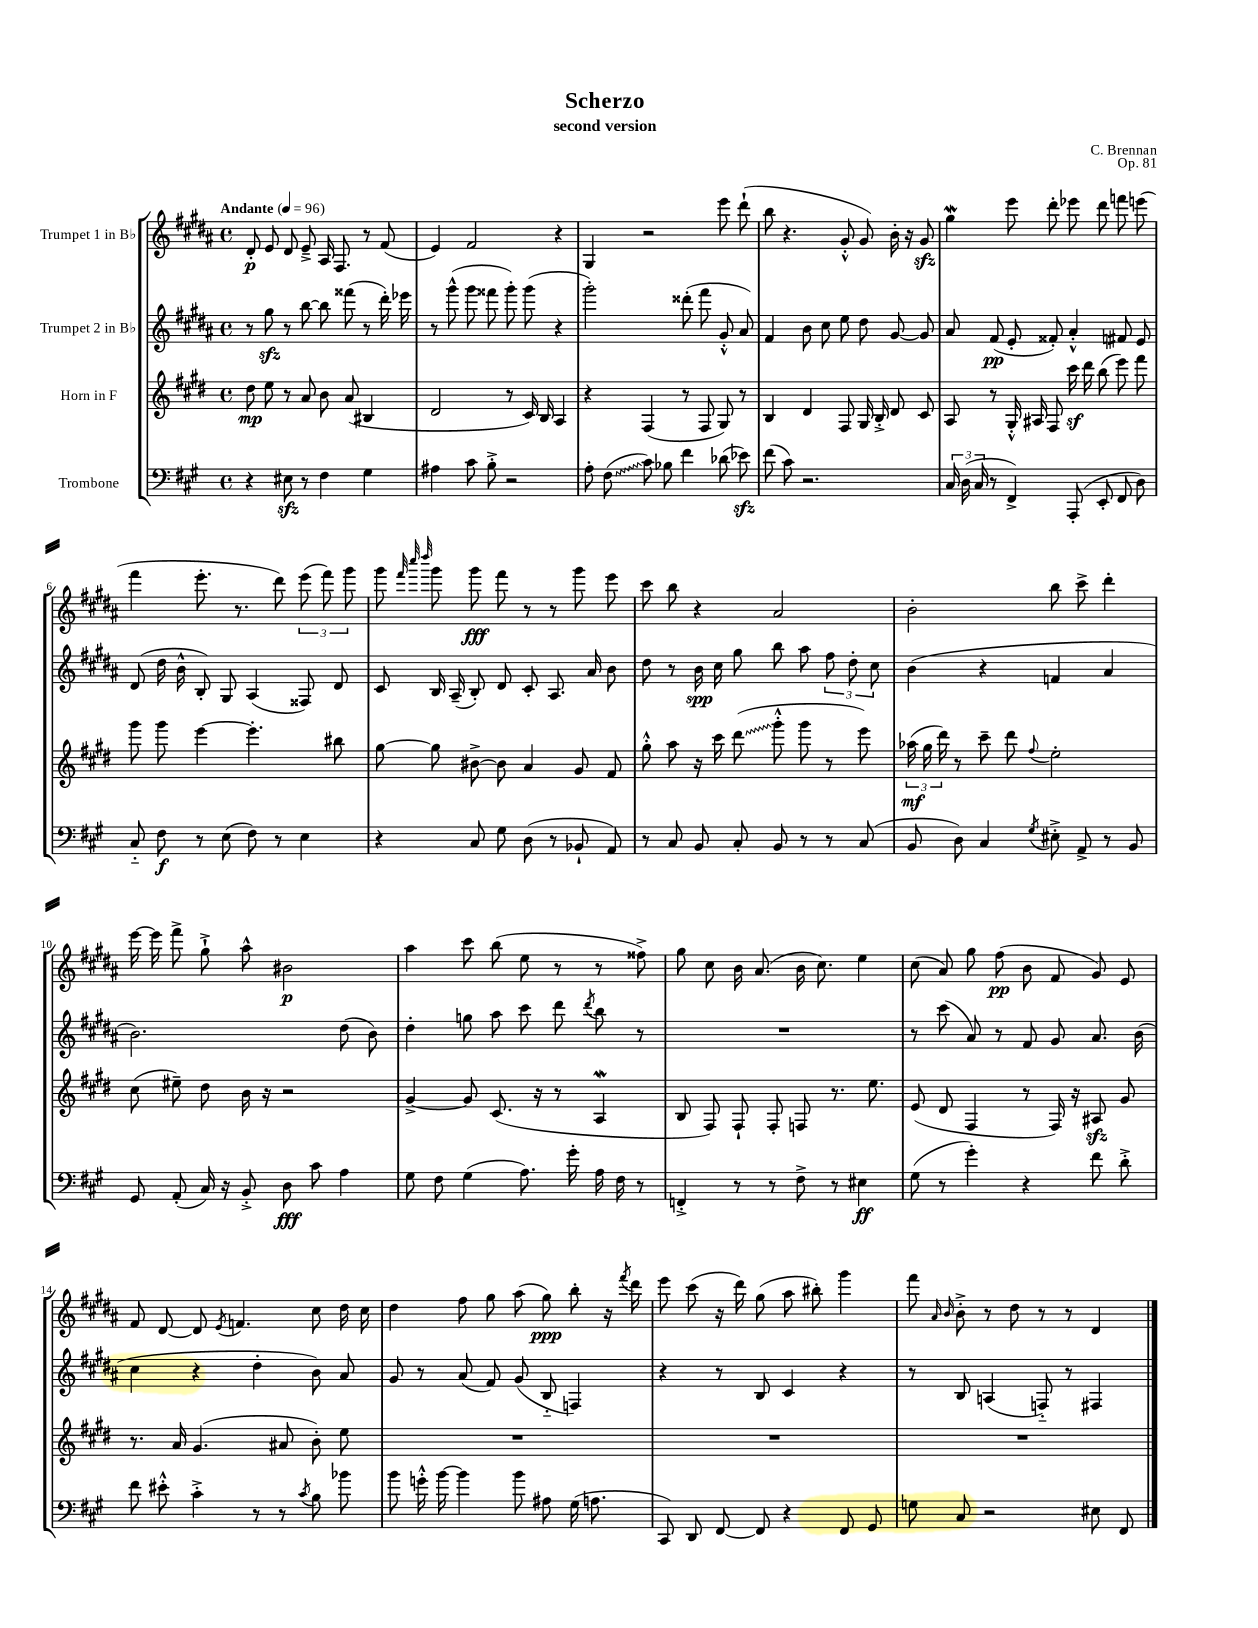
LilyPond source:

\header { title = "Scherzo" composer = "C. Brennan" subtitle = "second version" opus = "Op. 81" }
<<
\new StaffGroup <<
\new Staff = "s0" \with { instrumentName = "Trumpet 1 in Bb" } {
    \clef treble \key b \major \defaultTimeSignature \time 4/4 \tempo "Andante" 4 = 96
    \autoBeamOff dis'8-.\p e'8 dis'8 e'8---> ais16 fis8. r8 fis'8( |
    e'4) fis'2 r4 |
    gis4 r2 e'''8 dis'''8-!( |
    b''8 r4. gis'8-.-^ gis'8) b'16-. r16 gis'8\sfz |
    gis''4\mordent e'''8 dis'''8-. ees'''8 dis'''8 f'''8 e'''8( |
    fis'''4 e'''8.-. r8. dis'''8) \tuplet 3/2 { e'''8( fis'''8) gis'''8 } |
    gis'''8 \grace { fis'''32 cis''''32 dis''''32 } gis'''8 gis'''8\fff fis'''8 r8 r8 gis'''8 e'''8 |
    cis'''8 b''8 r4 ais'2 |
    b'2-. b''8 cis'''8-> dis'''4-. |
    e'''16~ e'''16 fis'''8-> gis''8-!-> ais''8-^ bis'2\p |
    ais''4 cis'''8 b''8( e''8 r8 r8 fisis''8->) |
    gis''8 cis''8 b'16 ais'8.( b'16 cis''8.) e''4 |
    cis''8( ais'8) gis''8 fis''8\pp( b'8 fis'8 gis'8) e'8 |
    fis'8 dis'8~ dis'8 \acciaccatura { e'8 } f'4. cis''8 dis''16 cis''16 |
    dis''4 fis''8 gis''8 ais''8( gis''8\ppp) b''8-. r16 \acciaccatura { fis'''8 } dis'''16 |
    e'''8 cis'''8( r16 dis'''16) gis''8( ais''8 bis''8-.) gis'''4 |
    fis'''8 \grace { ais'16 b'16 } b'8-.-> r8 dis''8 r8 r8 dis'4 \bar "|." |
}
\new Staff = "s1" \with { instrumentName = "Trumpet 2 in Bb" } {
    \clef treble \key b \major \defaultTimeSignature \time 4/4
    \autoBeamOff r8 gis''8\sfz r8 b''8~ b''8 fisis'''8( r8 dis'''16-.) ees'''16 |
    r8 gis'''8-^( gis'''8 fisis'''8 gis'''8-.) gis'''8( r4 |
    gis'''2-.) disis'''8-.( fis'''8 gis'8-.-^ ais'8) |
    fis'4 b'8 cis''8 e''8 dis''8 gis'8~ gis'8 |
    ais'8 fis'8\pp( e'8-. fisis'8-.) ais'4-.-^ fis'8 e'8 |
    dis'8( dis''16 b'16-^ b8-.) gis8 ais4( fisis8) dis'8 |
    cis'8 b16 ais16--( b8-.) dis'8 cis'8-. ais8. ais'16 b'8 |
    dis''8 r8 b'16\spp cis''16 gis''8 b''8 ais''8 \tuplet 3/2 { fis''8 dis''8-. cis''8 } |
    b'4( r4 f'4 ais'4 |
    b'2.) dis''8( b'8) |
    dis''4-. g''8 ais''8 cis'''8 dis'''8 \acciaccatura { dis'''8 } b''8 r8 |
    R1 |
    r8 cis'''8( ais'8) r8 fis'8 gis'8 ais'8. b'16( |
    cis''4 r4 dis''4-. b'8) ais'8 |
    gis'8 r8 ais'8( fis'8) gis'8( b8-_ f4) |
    r4 r8 b8 cis'4 r4 |
    r8 b8 a4( f8-_) r8 fis4 \bar "|." |
}
\new Staff = "s2" \with { instrumentName = "Horn in F" } {
    \clef treble \key e \major \defaultTimeSignature \time 4/4
    \autoBeamOff dis''8\mp e''8 r8 a'8 b'8 a'8( bis4 |
    dis'2 r8 cis'16) b16 a4 |
    r4 fis4( r8 fis8 gis8) r8 |
    b4 dis'4 fis8 gis16 b16-.-> dis'8 cis'8 |
    a8 r8 gis16-.-^ ais16 fis8 cis'''16\sf dis'''16 b''8( e'''8) fis'''8 |
    gis'''8 gis'''8 e'''4~ e'''4.-. bis''8 |
    gis''8~ gis''8 bis'8~-> bis'8 a'4 gis'8 fis'8 |
    gis''8-.-^ a''8 r16 cis'''16 \once \override Glissando.style = #'zigzag dis'''8\glissando( gis'''8-.-^ gis'''8 r8 e'''8) |
    \tuplet 3/2 { aes''16\mf( gis''16 dis'''16) } r8 cis'''8-- dis'''8 \appoggiatura { fis''8 } e''2-. |
    cis''8( eis''8--) dis''8 b'16 r16 r2 |
    gis'4~-> gis'8 cis'8.( r16 r8 a4\mordent |
    b8 fis8) fis8-! fis8-. f8 r8. e''8. |
    e'8( dis'8 fis4 r8 fis16) r16 ais8\sfz gis'8 |
    r8. a'16 gis'4.( ais'8 b'8-.) e''8 |
    R1 |
    R1 |
    R1 \bar "|." |
}
\new Staff = "s3" \with { instrumentName = "Trombone" } {
    \clef bass \key a \major \defaultTimeSignature \time 4/4
    \autoBeamOff r4 eis8\sfz r8 fis4 gis4 |
    ais4 cis'8 b8-.-> r2 |
    a8-. \once \override Glissando.style = #'zigzag fis8\glissando( cis'8) bes8 fis'4 des'8( ees'8\sfz) |
    fis'8( cis'8) r2. |
    \tuplet 3/2 { cis16 d16( cis16 } r8 fis,4->) a,,8-.( e,8-. fis,8 d8) |
    cis8-_ fis8\f r8 e8( fis8) r8 e4 |
    r4 cis8 gis8 d8( r8 bes,8-! a,8) |
    r8 cis8 b,8 cis8-. b,8 r8 r8 cis8( |
    b,8 d8) cis4 \acciaccatura { gis8 } eis8-.-> a,8-> r8 b,8 |
    gis,8 a,8-.( cis16) r16 b,8-.-> d8\fff cis'8 a4 |
    gis8 fis8 gis4( a8.) gis'16-. a16 fis16 r8 |
    f,4-.-> r8 r8 fis8-> r8 eis4\ff |
    gis8( r8 gis'4-.) r4 fis'8 d'8-.-> |
    fis'8 eis'8-.-^ cis'4-.-> r8 r8 \acciaccatura { cis'8 } b8 bes'8 |
    b'8 g'16-.-^ b'16~ b'4 b'8 ais8 gis16( a8. |
    cis,8) d,8 fis,8~ fis,8 r4 fis,8 gis,8 |
    g8 cis8 r2 eis8 fis,8 \bar "|." |
}
>>
>>
